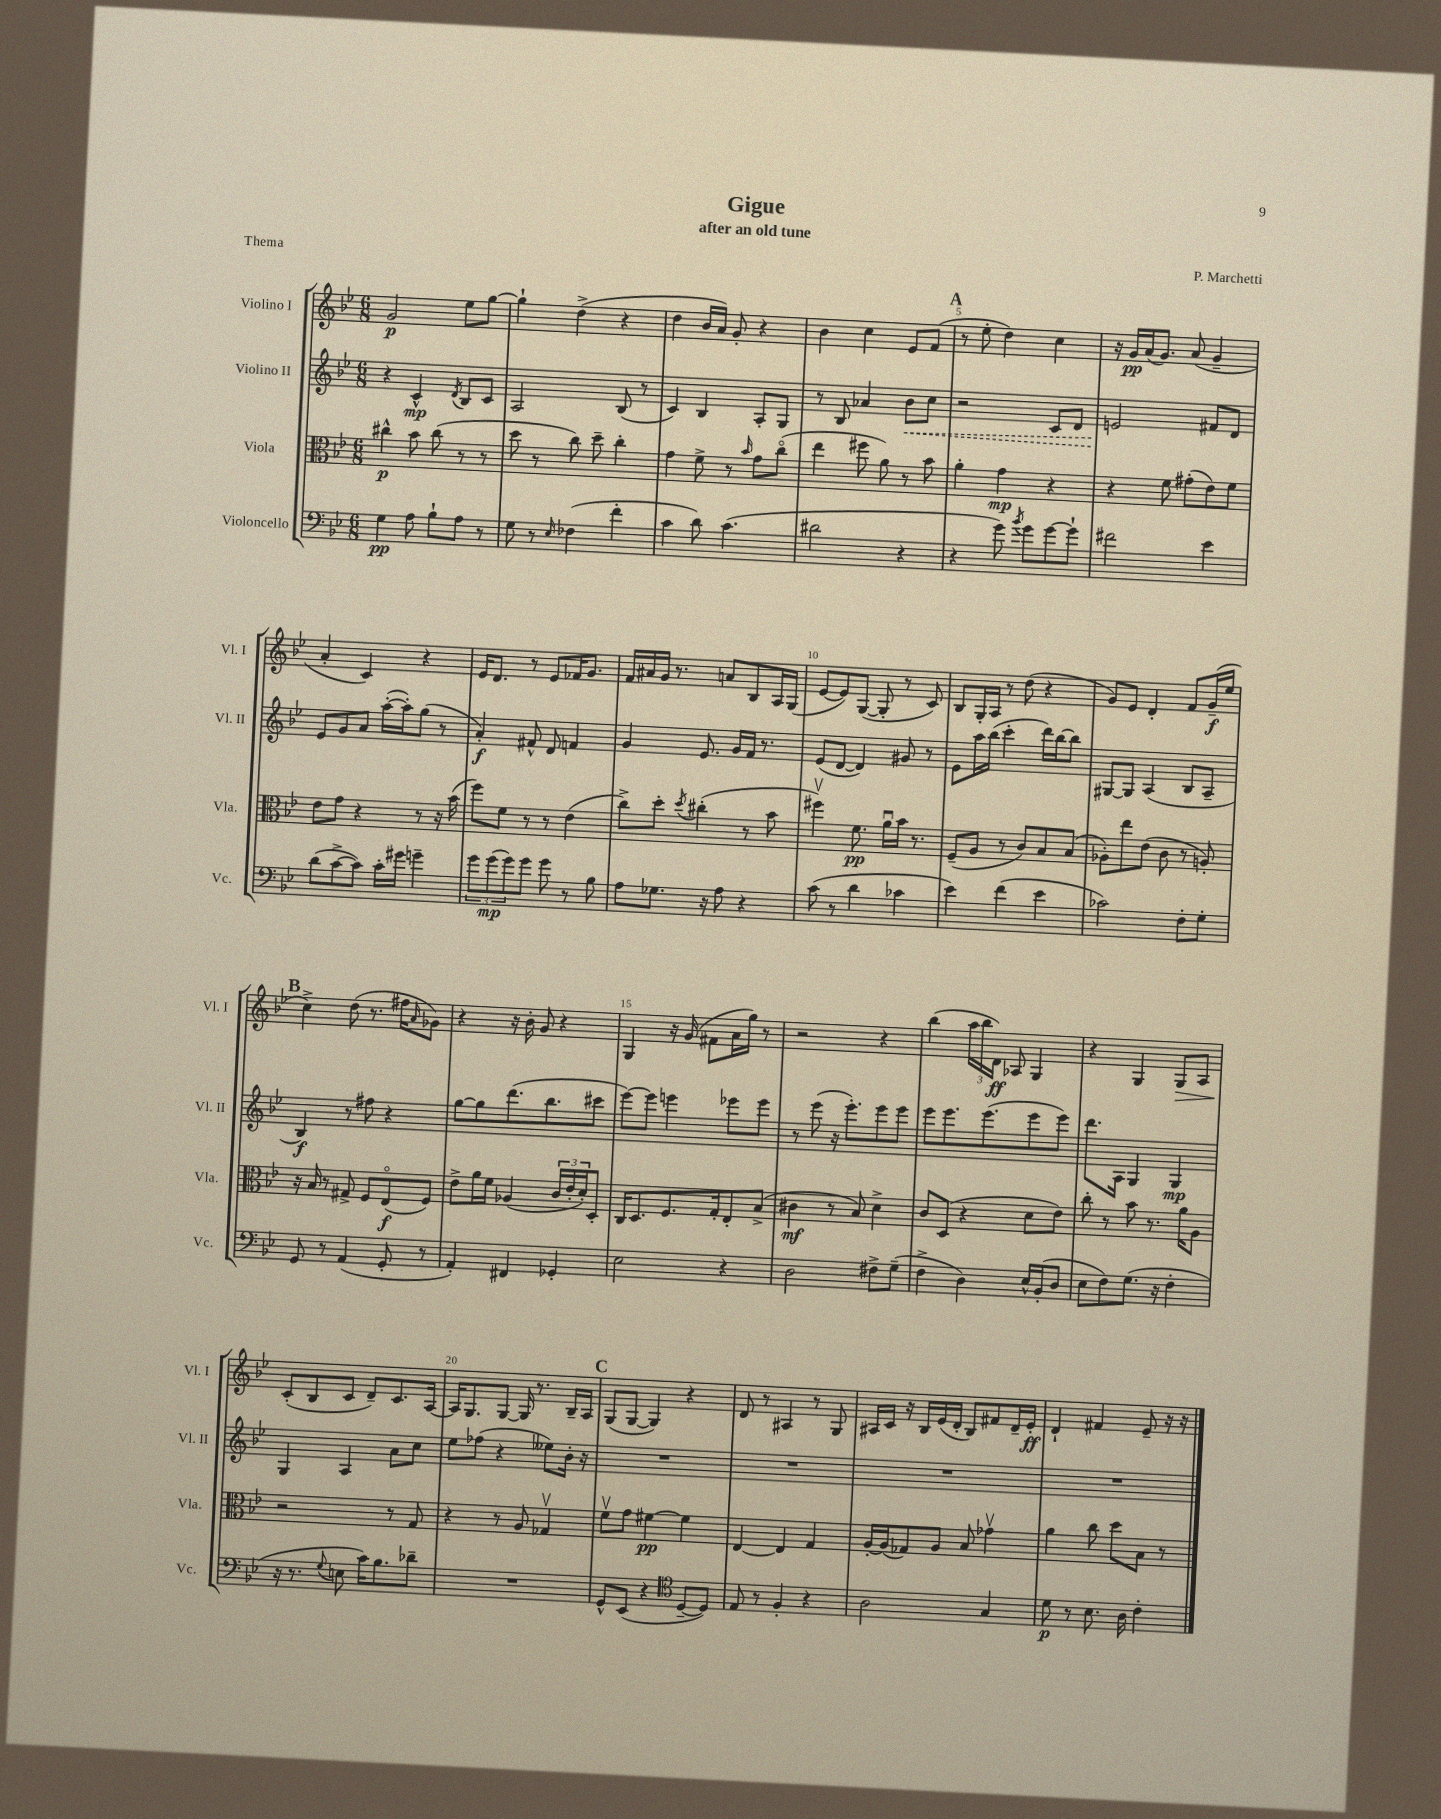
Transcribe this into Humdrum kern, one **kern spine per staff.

**kern	**kern	**kern	**kern
*staff4	*staff3	*staff2	*staff1
*clefF4	*clefC3	*clefG2	*clefG2
*k[b-e-]	*k[b-e-]	*k[b-e-]	*k[b-e-]
*M6/8	*M6/8	*M6/8	*M6/8
4G\	4cc#^^\	4r	2g/
8A\	8b-\	4c^^/	.
8B-`\L	(8cc#\	.	.
.	.	8qd/	.
8A\J	8r	8B-/L	8ee-\L
8r	8r	8c/J	[8gg\J
=	=	=	=
8G\	8dd\	2A/	4gg`\]
8r	8r	.	.
16qqE-/	.	.	.
(4F-\	8cc\)	.	(4dd^\
.	8dd~\	.	.
4f'\	4cc'\	(8B-/	4r
.	.	8r	.
=	=	=	=
4c\	4g\	4c/)	4dd\
8d\)	8f^\	4B-/	16b-/LL
.	.	.	16a/JJ)
(4.c\	8r	.	8g'/
.	16qqb-/	.	.
.	8g\L	8A'/L	4r
.	(8cco\J	8G/J	.
=	=	=	=
2d#\	4ee-\	8r	4b-\
.	.	8B-/	.
.	8ff#\	4a-/	4cc\
.	8a\)	.	.
4r	8r	8b-\L	8e-/L
.	8b-\	8cc\J	(8f/J
=	=	=	=
4r	4a'\	2r	8r
.	.	.	8ee-'\
8g\)	4g\	.	4dd\)
8qb-/	.	.	.
8g\L	.	.	.
[8g\	4r	8c/L	4cc\
8g`\]J	.	8d/J	.
=	=	=	=
2f#\	4r	2e/	16r
.	.	.	16g/LL
.	.	.	(16a/J
.	.	.	8.g/J)
.	8f\	.	.
.	(8g#'\L	.	(8a/
4e-\	8e-\)	8f#/L	4g~/
.	8f\J	8d/J	.
=	=	=	=
(8d\L	8e-\L	8e-/L	4a'/
[8c^\	8g\J	8g/	.
8c\]J)	4r	8a/J	4c/)
16c'\LL	.	([16aa'\LL	.
16g#\JJ	.	16aa'\]J)	.
4g~\	8r	(8gg\J	4r
.	16r	8r	.
.	(16b-\	.	.
=	=	=	=
12g\L	8ff\L)	4a'/)	16e-/LK
.	.	.	8.d/J
(12g\	.	.	.
.	8f\J	.	.
12g\)	.	.	.
8g\J	8r	8f#^^/	8r
8g\	8r	8d/	8e-/L
8r	(4e-\	4f/	16f-/K
.	.	.	8.g/J
8B-\	.	.	.
=	=	=	=
8A\L	8cc^\L)	4g/	16f/LL
.	.	.	16a#/
8.G-\J	8dd'\J	.	16g/JJ
.	.	.	8.r
.	8qdd/	.	.
.	(4cc#'\	8.e-/	.
16r	.	.	.
8A\	.	.	8a/L
.	.	16g/LL	.
4r	8r	16f/JJ	8B-/
.	.	8.r	.
.	8b-\	.	16A/L
.	.	.	(16G/JJ
=	=	=	=
(8c\	4ff#v\)	(8e-/L	[8e-/L
8r	.	[8d/J	8e-/])
4d\	8.f\	4d/])	([8G/J
.	.	.	8G'/]
.	16au\LL	.	.
4c-\	16b-\JJ	8g#/	8r
.	8.r	.	.
.	.	8r	8c/)
=	=	=	=
4e-\)	(8F~/L	8e-\L	8B-/L
.	8A/J	16aa\L	16G'/L
.	.	(16bb-\JJ	16A/JJ
(4f\	8r	4ccc'\	8r
.	8c/L)	.	(8dd\
4e-\	8B-/	16ddd\LL)	4r
.	.	[16bb-\J	.
.	(8B-/J	8bb-\]J	.
=	=	=	=
2c-\)	8A-'\L)	[8G#/L	8g/L)
.	8ee-\	8G#/]J	8e-/J
.	(8e-\J	(4A/	4d'/
.	8c\	.	.
8F'\L	8r	8B-/L	8f/L
8G'\J	8A'/)	8A~/J	(16g~/L
.	.	.	16ee-/JJ
=	=	=	=
8GG/	16r	4B-/)	4cc^\)
.	16B-/	.	.
8r	8r	.	.
(4AA/	8G#^/	8r	(8dd\
.	8F/L	8ff#\	8.r
8GG'/	(8E-o/	4r	.
.	.	.	16ff#\LK
.	.	.	16qqa/
8r	8F/J)	.	8g-\J)
=	=	=	=
4AA'/)	8e-^\L	[8gg\L	4r
.	16a\L	8gg\]	.
.	16f\JJ	.	.
4FF#/	(4A-/	(8.ddd\	16r
.	.	.	16b-'\
.	.	.	8g/
.	.	8.bb-\	.
4GG-'/	24c/LL	.	4r
.	24e-'/	.	.
.	24d'/J)	.	.
.	8D'/J	8ccc#\J	.
=	=	=	=
2E-\	16C/LK	[8eee-\L)	4G/
.	8.D/	.	.
.	.	8eee-\]J	.
.	8.F/	4eee\	16r
.	.	.	(16g/
.	.	.	8f#\L
.	16G'/k	.	.
4r	8E-'/	8eee-\L	16a\L
.	.	.	16gg\JJ)
.	(8B-^/J	8eee-\J	8r
=	=	=	=
2D\	4c#\	8r	2r
.	.	(8eee-\	.
.	8r	16r	.
.	.	8.eee-'\L)	.
.	8B-/)	.	.
8F#^\L	4d^\	8eee-\	4r
(8G~\J	.	8eee-\J	.
=	=	=	=
4F^\	8c/L	8eee-\L	(4bb-\
.	(8D/J	8.eee-\	.
4D\)	4r	.	24aa\LL
.	.	.	24bb-\
.	.	(8.eee-\	.
.	.	.	24d\JJ)
.	.	.	8A-/
16E-^^/LL	8d\L	8eee-\	4G/
(16BB-'/J	.	.	.
8D/J	8e-\J)	8eee-\J)	.
=	=	=	=
8E-\L	8cc'\	8.ddd\L	4r
8F\)	8r	.	.
.	.	16A\Jk	.
(8.G\J	8b-\	4G/	4G/
.	8.r	.	.
16r	.	.	.
4F'\	.	4G/	8G/L
.	16a\LK	.	.
.	8A\J	.	8A/J
=	=	=	=
16r	2r	4G/	(8c'/L
8.r	.	.	.
.	.	.	8B-/
8qqG/	.	.	.
8E\	.	4A/	8c/J
16c\LK)	.	.	8d~/L)
8.B-\	.	.	.
.	8r	8a\L	8.c/
8d-~\J	8G/	8cc\J	.
.	.	.	[16A/Jk
=	=	=	=
2.r	4r	8ee-\L	16A/]LK
.	.	.	8.G/
.	.	(8ff-\J	.
.	8r	4r	[8G/J
.	8A/	.	16G/]
.	.	.	8.r
.	4G-v/	8ee--\L)	.
.	.	16b-'\Jk	16B-~/LL
.	.	16r	16A/JJ
=	=	=	=
8GG^^/L	8fv\L	2.r	(8G/L
(8EE-/J	8g\J	.	[8G/J
4r	[4f#\	.	4G/])
*clefC4	*	*	*
[8D~/L	4f#\]	.	4r
8D/]J)	.	.	.
=	=	=	=
8E-/	[4E-/	2.r	8d/
8r	.	.	8r
4F'/	4E-/]	.	4A#/
4r	4G/	.	8r
.	.	.	8G/
=	=	=	=
2A\	[16A'/LL	2.r	16A#/LL
.	(16A/]J	.	16c/JJ
.	8G-/)	.	16r
.	.	.	16B-/LL
.	8A/J	.	(16e-/
.	.	.	16d'/JJ
.	8B-/	.	8B-/L)
4G/	4g-v\	.	8f#/
.	.	.	16d~/L
.	.	.	16e-'/JJ
=	=	=	=
8d\	4a\	2.r	4d`/
8r	.	.	.
8.B-\	8cc\	.	4f#/
.	8dd\L	.	.
16A\	.	.	.
4c'\	8B-\J	.	8e-~/
.	8r	.	16r
.	.	.	16r
==	==	==	==
*-	*-	*-	*-
